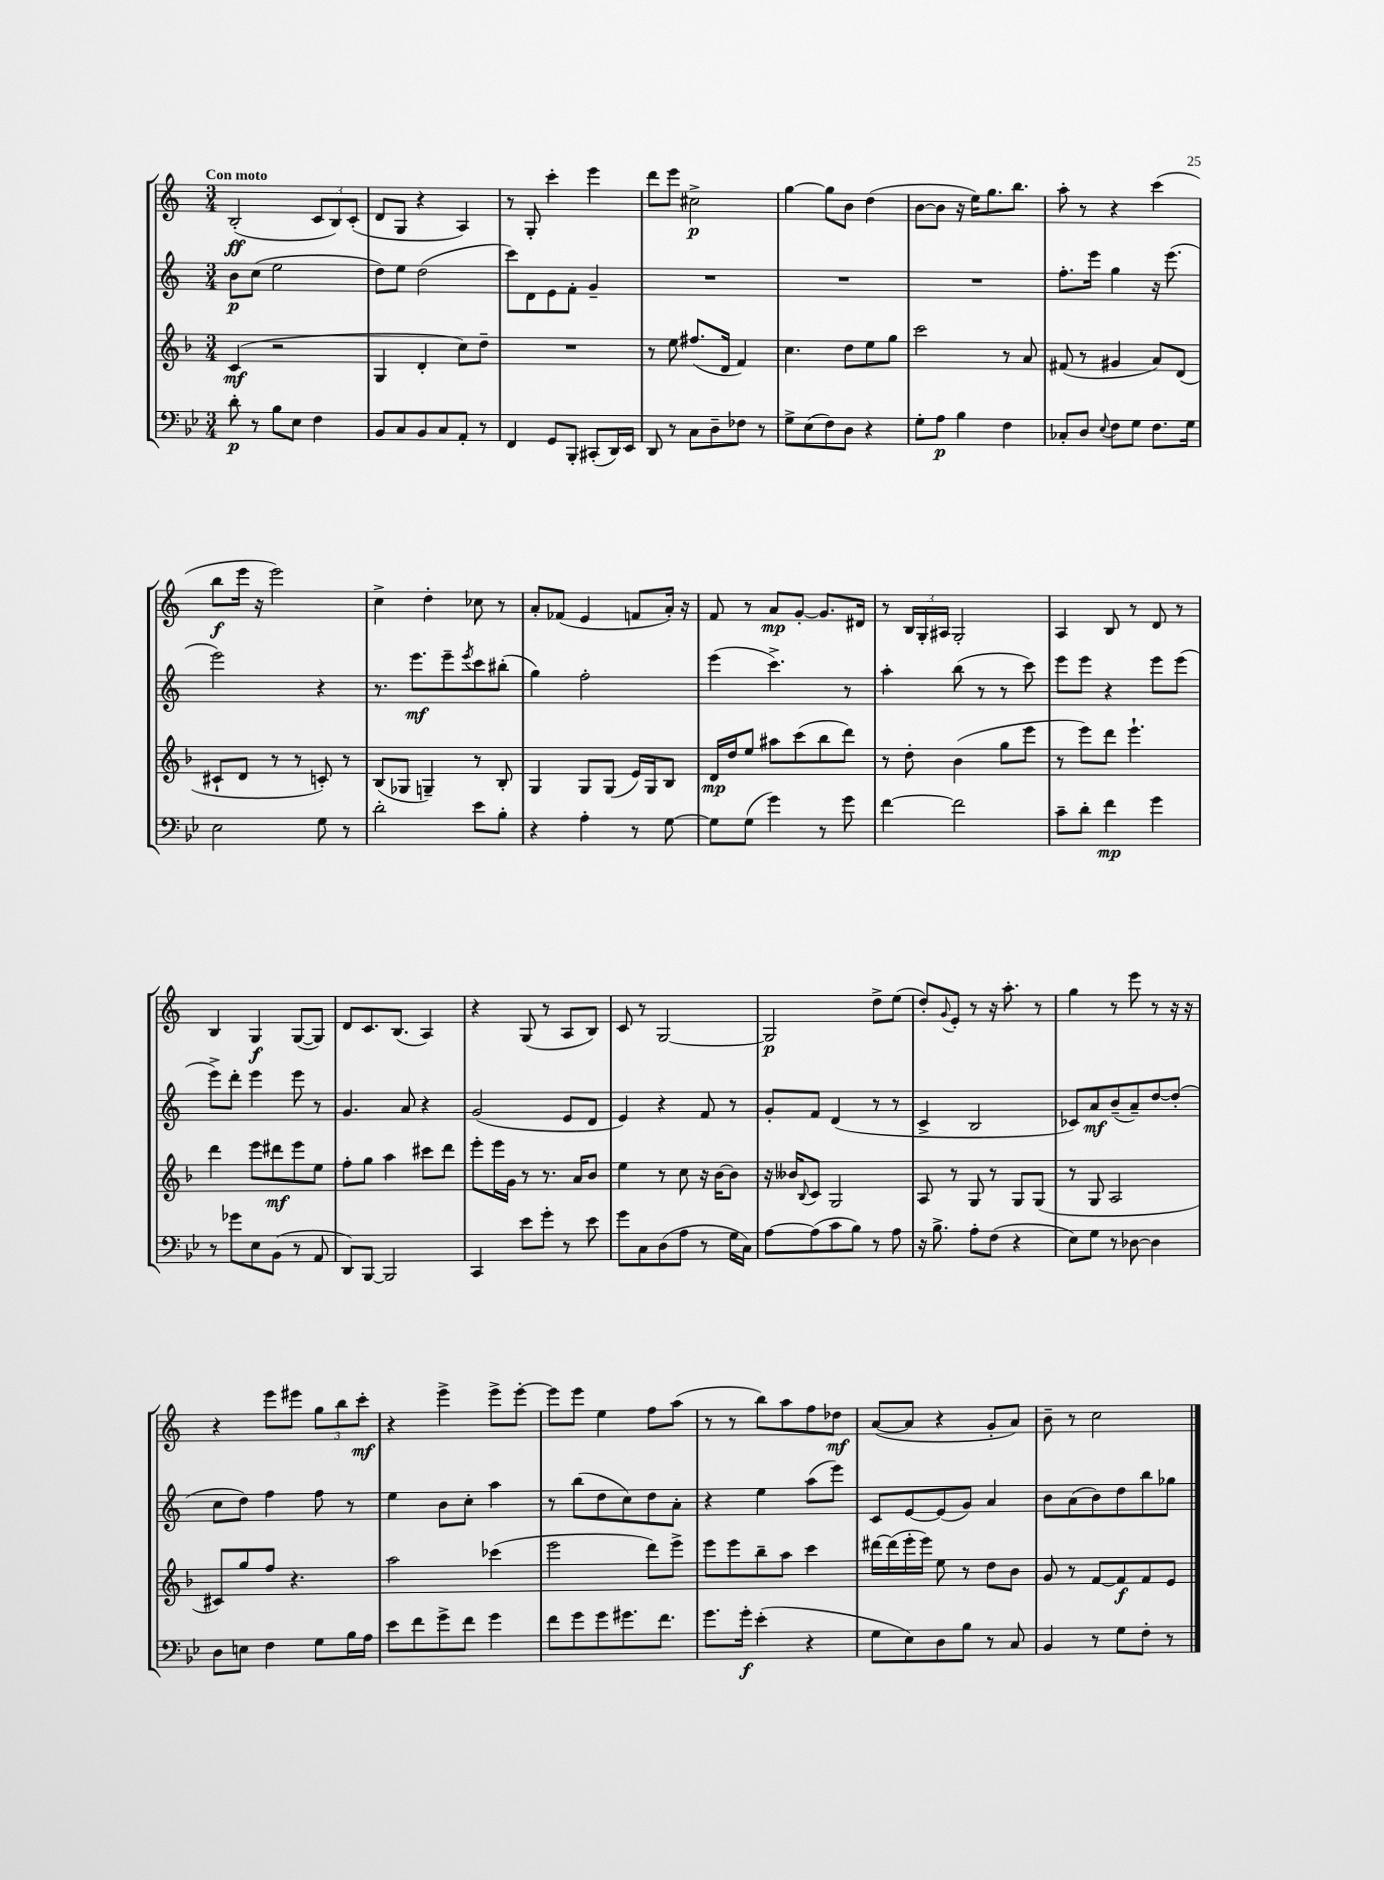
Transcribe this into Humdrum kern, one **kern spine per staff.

**kern	**kern	**kern	**kern
*staff4	*staff3	*staff2	*staff1
*clefF4	*clefG2	*clefG2	*clefG2
*k[b-e-]	*k[b-]	*k[]	*k[]
*M3/4	*M3/4	*M3/4	*M3/4
8d'	(4c	8b	(2B'
8r	.	(8cc	.
8B-	2r	2ee	.
8E-	.	.	.
4F	.	.	12c
.	.	.	12B)
.	.	.	(12c'
=	=	=	=
8BB-	4G	8dd)	8d
8C	.	8ee	8G
8BB-	4d'	(2dd	4r
8C	.	.	.
8AA'	8cc)	.	4A)
8r	8dd~	.	.
=	=	=	=
4FF	2.r	8ccc)	8r
.	.	8d	8G'
8GG	.	8e	4ccc'
8BBB-'	.	8f'	.
(8CC#'	.	4g~	4eee
16DD)	.	.	.
16EE-	.	.	.
=	=	=	=
8DD	8r	2.r	8ddd
8r	8ee	.	8eee
8C	(8.ff#	.	2cc#^
8D~	.	.	.
.	16d	.	.
8F-	4f)	.	.
8r	.	.	.
=	=	=	=
8G^	4.cc	2.r	[4gg
(8E-	.	.	.
8F)	.	.	8gg]
8D	8dd	.	8b
4r	8ee	.	(4dd
.	8gg	.	.
=	=	=	=
8G'	2ccc	2.r	[8b
8A	.	.	8b]
4B-	.	.	16r
.	.	.	16ee)
.	.	.	8.gg
4F	8r	.	.
.	.	.	8.bb
.	8a	.	.
=	=	=	=
8C-'	(8f#	8.ff'	8aa'
8D	8r	.	8r
.	.	16eee	.
8qqE-	.	.	.
8F	4g#	4gg	4r
8G	.	.	.
8.F	8a)	16r	(4ccc
.	.	(8.eee	.
.	(8d	.	.
16G	.	.	.
=	=	=	=
2E-	8c#`	2eee)	8bb
.	8d	.	16eee
.	.	.	16r
.	8r	.	2eee)
.	8r	.	.
8G	8c')	4r	.
8r	8r	.	.
=	=	=	=
2d'	(8B-	8.r	4cc^
.	8G-	.	.
.	.	8.eee	.
.	4G~)	.	4dd'
.	.	8eee~	.
.	.	8qeee	.
8e-	8r	8ccc	8cc-
8B-'	8B-'	(8bb#'	8r
=	=	=	=
4r	4G	4gg)	8a'
.	.	.	(8f-
4A'	8G	2ff'	4e
.	(8G	.	.
8r	16e)	.	8f
.	16G	.	.
[8G	8B-	.	16a')
.	.	.	16r
=	=	=	=
8G]	16d	(4eee	8f
.	16dd	.	.
(8G	8ee	.	8r
4g)	8aa#	4.ccc^)	8a
.	(8ccc	.	[8g'
8r	8bb-	.	8.g]
8g	8ddd)	8r	.
.	.	.	16d#
=	=	=	=
[4f	8r	4aa'	8r
.	8dd'	.	24B
.	.	.	24G'
.	.	.	24A#
2f]	(4b-	(8bb	2G'
.	.	8r	.
.	8gg	8r	.
.	8eee	8ccc)	.
=	=	=	=
8c~	8r	8eee	4A
8d'	8eee)	8eee	.
4f	8ddd	4r	8B
.	4.eee`	.	8r
4g	.	8eee	8d
.	.	(8eee	8r
=	=	=	=
8r	4ddd	8eee^)	4B
8g-	.	8ddd'	.
8E-	8eee	4eee	4G
(8BB-	8ddd#	.	.
8r	8eee	8eee	([8G
8AA	8ee	8r	8G])
=	=	=	=
8DD)	8ff'	4.g	8d
[8BBB-	8gg	.	8.c
2BBB-]	4aa	.	.
.	.	.	(8.B
.	.	8a	.
.	8ccc#	4r	4A)
.	8ddd	.	.
=	=	=	=
4CC	8eee'	(2g	4r
.	16eee	.	.
.	16g	.	.
8e-	8r	.	(8G
8g'	8.r	.	8r
8r	.	8e	8A
.	16a	.	.
8e-	8b-	8d	8B)
=	=	=	=
8g	4ee	4e)	8c
8C	.	.	8r
(8D	8r	4r	[2G
8A	8cc	.	.
8r	16r	8f	.
.	[16b-	.	.
16G	8b-]	8r	.
16C)	.	.	.
=	=	=	=
[8A	16r	8g'	2G]
.	16b--	.	.
.	8qqB-	.	.
(8A]	8c	8f	.
8c	2G	(4d	.
8B-)	.	.	.
8r	.	8r	8dd^
8A	.	8r	(8ee
=	=	=	=
16r	8A	4c^	8dd')
8.B-^	.	.	.
.	.	.	8qqg
.	8r	.	8e'
8A'	8G	2B	8r
(8F	8r	.	16r
.	.	.	8.aa'
4r	8G	.	.
.	(8G	.	8r
=	=	=	=
8E-)	8r	8c-)	4gg
8G	8G	8a	.
8r	2A	(8b~	8r
[8D-	.	8a~)	8eee
4D-]	.	[8dd	8r
.	.	(8dd']	16r
.	.	.	16r
=	=	=	=
8D	8c#)	8cc	4r
8E	8gg	8dd)	.
4F	8ff	4ff	8eee
.	4.r	.	8eee#
8G	.	8ff	12gg
.	.	.	12bb
16B-	.	8r	.
.	.	.	12ccc'
16A	.	.	.
=	=	=	=
8e-	2aa	4ee	4r
8f	.	.	.
8g^	.	8b	4eee^
8f	.	8cc'	.
4g	(4ccc-	4aa	8eee^
.	.	.	[8eee'
=	=	=	=
8f	2eee	8r	8eee]
8g	.	(8bb	8eee
8g	.	8dd	4ee
8.g#	.	8cc)	.
.	8ddd)	8dd	8ff
8.f	.	.	.
.	8eee^	8a'	(8aa
=	=	=	=
8.g	8eee	4r	8r
.	8eee	.	8r
16g'	.	.	.
(4e-'	8bb-~	4ee	8bb)
.	8aa	.	8aa
4r	4ccc	(8aa	8ff
.	.	8eee)	8dd-
=	=	=	=
8G	[16ddd#	8c	([8a
.	(16ddd#]	.	.
8E-)	16eee'	[8e	8a]
.	16eee)	.	.
8D	8ee	(8e]	4r
8B-	8r	8g)	.
8r	8dd	4a	8g'
8C	8b-	.	8a)
=	=	=	=
4BB-	8g	8b	8b~
.	8r	(8a	8r
8r	[8f	8b)	2cc
8G	8f]	8dd	.
8F'	8f	8bb	.
8r	8e	8gg-	.
==	==	==	==
*-	*-	*-	*-
